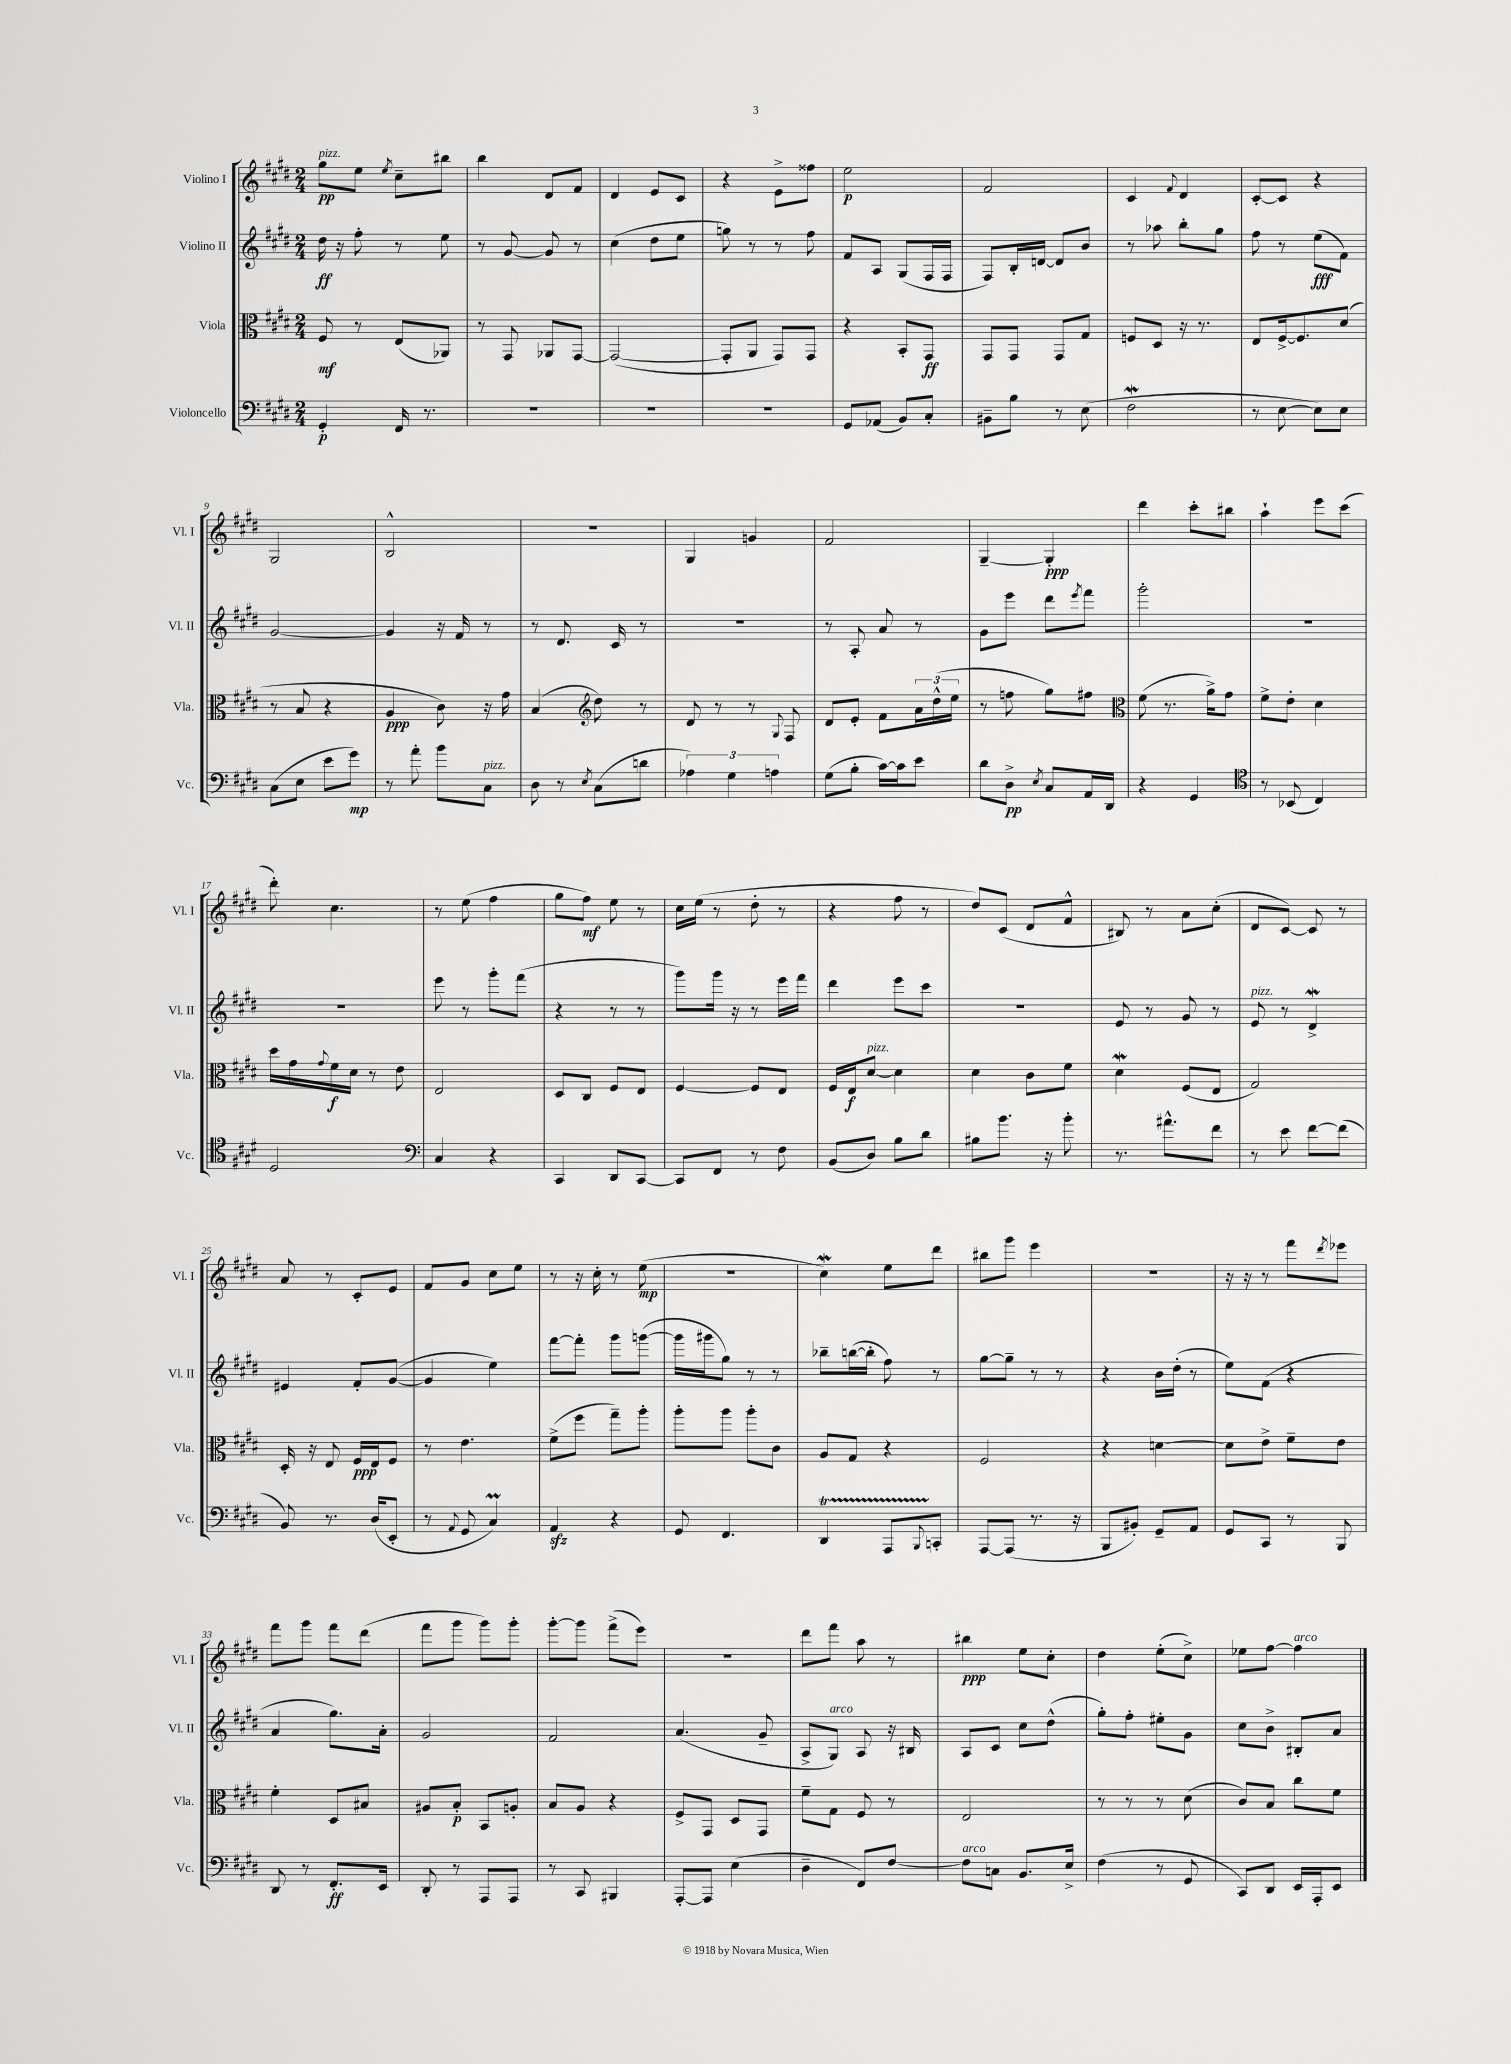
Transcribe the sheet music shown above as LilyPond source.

<<
\new StaffGroup <<
\new Staff = "s0" \with { instrumentName = "Violino I" shortInstrumentName = "Vl. I" } {
    \clef treble \key e \major \numericTimeSignature \time 2/4
    gis''8\pp^\markup { \italic "pizz." } e''8 \acciaccatura { e''8 } cis''8-- bis''8 |
    b''4 dis'8 fis'8 |
    dis'4 e'8 cis'8 |
    r4 e'8-> fisis''8 |
    e''2\p |
    fis'2 |
    cis'4 \appoggiatura { fis'8 } dis'4 |
    cis'8~-. cis'8 r4 |
    gis2 |
    b2-^ |
    r2 |
    gis4 g'4 |
    fis'2 |
    gis4~-- gis4-.\ppp |
    dis'''4 cis'''8-. bis''8 |
    a''4-! e'''8 cis'''8( |
    dis'''8-.) cis''4. |
    r8 e''8( fis''4 |
    gis''8 fis''8\mf) e''8 r8 |
    cis''16 e''16( r8 dis''8-. r8 |
    r4 fis''8 r8 |
    dis''8) cis'8( dis'8 fis'8-^ |
    bis8) r8 a'8 cis''8-.( |
    dis'8 cis'8~) cis'8 r8 |
    a'8 r8 cis'8-. e'8 |
    fis'8 gis'8 cis''8 e''8 |
    r8 r16 cis''16-. r8 e''8\mp( |
    R2 |
    cis''4\mordent) e''8 dis'''8 |
    bis''8 gis'''8 e'''4 |
    R2 |
    r16 r16 r8 fis'''8 \acciaccatura { dis'''8 } ees'''8 |
    fis'''8 gis'''8 fis'''8 dis'''8( |
    fis'''8 gis'''8 gis'''8) gis'''8-. |
    gis'''8~-. gis'''8 fis'''8->( e'''8) |
    R2 |
    dis'''8 fis'''8 a''8 r8 |
    bis''4\ppp e''8 cis''8-. |
    dis''4 e''8-.( cis''8->) |
    ees''8 fis''8~ fis''4^\markup { \italic "arco" } \bar "|." |
}
\new Staff = "s1" \with { instrumentName = "Violino II" shortInstrumentName = "Vl. II" } {
    \clef treble \key e \major \numericTimeSignature \time 2/4
    dis''16\ff r16 fis''8-. r8 e''8 |
    r8 gis'8~ gis'8 r8 |
    cis''4( dis''8 e''8 |
    g''8) r8 r8 fis''8 |
    fis'8 a8 gis8( fis16 fis16 |
    fis8) b16-. d'16~ d'8 b'8 |
    r8 aes''8 b''8-. gis''8 |
    fis''8 r8 e''8\fff( fis'8) |
    gis'2~ |
    gis'4 r16 fis'16 r8 |
    r8 dis'8. cis'16 r8 |
    R2 |
    r8 a8-. a'8 r8 |
    gis'8 e'''8 dis'''8 \acciaccatura { e'''8 } fis'''8 |
    gis'''2-. |
    R2 |
    R2 |
    e'''8 r8 gis'''8-. fis'''8( |
    r4 r8 r8 |
    gis'''8) gis'''16 r16 r8 e'''16 fis'''16 |
    dis'''4 e'''8 cis'''8 |
    r2 |
    e'8 r8 gis'8 r8 |
    e'8^\markup { \italic "pizz." } r8 dis'4->\mordent |
    eis'4 fis'8-. gis'8~( |
    gis'4 e''4) |
    fis'''8~ fis'''8-. gis'''8 g'''8~( |
    g'''16 gis'''16 gis''8) r8 r8 |
    bes''8-- b''16~( b''16-. fis''8) r8 |
    gis''8~ gis''8-- r8 r8 |
    r4 b'16 dis''16-.( r8 |
    e''8) fis'8( r4 |
    a'4 gis''8.) a'16-. |
    gis'2 |
    fis'2 |
    a'4.( gis'8-- |
    a8-> gis8^\markup { \italic "arco" }) a8 r16 bis16 |
    a8 cis'8 cis''8 dis''8-^( |
    gis''8-.) fis''8-. eis''8-. gis'8 |
    cis''8 b'8-> bis8-. a'8 \bar "|." |
}
\new Staff = "s2" \with { instrumentName = "Viola" shortInstrumentName = "Vla." } {
    \clef alto \key e \major \numericTimeSignature \time 2/4
    fis8\mf r8 e8( aes,8) |
    r8 gis,8 aes,8 gis,8~ |
    gis,2~( |
    gis,8-. a,8 gis,8) gis,8 |
    r4 b,8-. gis,8\ff |
    gis,8 gis,8 gis,8 gis8 |
    f8 dis8 r16 r8. |
    e8 fis16~-> fis8. dis'8( |
    r8 b8 r4 |
    a4\ppp cis'8) r16 gis'16 |
    b4( \clef treble dis''8) r8 |
    dis'8 r8 r8 \appoggiatura { gis8 } fis8 |
    dis'8 e'8-. fis'8 \tuplet 3/2 { a'16 dis''16-^( e''16 } |
    r8 f''8 gis''8) fis''8 |
    \clef alto fis'8( r8. a'16->) gis'8 |
    fis'8-> e'8-. dis'4 |
    dis''16 gis'16 \appoggiatura { gis'8 } fis'16\f dis'16 r8 e'8 |
    e2 |
    dis8 cis8 fis8 e8 |
    fis4~ fis8 e8 |
    fis16 e16\f dis'8~^\markup { \italic "pizz." } dis'4 |
    dis'4 cis'8 fis'8 |
    dis'4\mordent fis8( e8 |
    gis2) |
    dis16-. r16 e8 fis16\ppp e16 fis8 |
    r8 e'4. |
    fis'8->( fis''8 gis''8--) a''8-. |
    a''8-. a''8 a''8-. cis'8 |
    a8 gis8 r4 |
    fis2 |
    r4 d'4~ |
    d'8 e'8-> fis'8-- e'8 |
    fis'4-. dis8 bis8 |
    ais8 b8-.\p b,8 a8-. |
    b8 a8 r4 |
    fis8-> gis,8 dis8 gis,8 |
    fis'8-- gis8 fis8 r8 |
    e2 |
    r8 r8 r8 dis'8( |
    cis'8) b8 cis''8 fis'8 \bar "|." |
}
\new Staff = "s3" \with { instrumentName = "Violoncello" shortInstrumentName = "Vc." } {
    \clef bass \key e \major \numericTimeSignature \time 2/4
    gis,4-.\p fis,16 r8. |
    R2 |
    R2 |
    R2 |
    gis,8 aes,8( b,8) cis8-. |
    bis,8-- b8 r8 e8( |
    fis2\mordent |
    r8 e8~ e8) e8 |
    cis8( e8 e'8 gis'8\mp) |
    r8 a'8-. b'8 cis8^\markup { \italic "pizz." } |
    dis8 r8 \acciaccatura { e8 } cis8( d'8 |
    \tuplet 3/2 { aes4) gis4 a4 } |
    gis8( b8-. cis'16~) cis'16 e'8 |
    dis'8 dis8->\pp \acciaccatura { e8 } cis8 a,16 dis,16 |
    r4 gis,4 |
    \clef tenor r8 bes,8( cis4) |
    dis2 |
    \clef bass cis4 r4 |
    cis,4 dis,8 cis,8~ |
    cis,8 fis,8 r8 fis8 |
    b,8( dis8) b8 dis'8 |
    bis8 b'8. r16 b'8-. |
    r8. ais'8.-^ fis'8 |
    r8 e'8 fis'8~ fis'8( |
    b,8) r8. dis16( e,8-. |
    r8 \appoggiatura { a,8 } gis,8 cis4\prall) |
    a,4\sfz r4 |
    gis,8 fis,4. |
    dis,4\startTrillSpan a,,8 \appoggiatura { b,,8 } c,8-.\stopTrillSpan |
    a,,8~ a,,8( r8. r16 |
    b,,8 bis,8-.) gis,8-- a,8 |
    gis,8 cis,8 r8 b,,8 |
    dis,8 r8 fis,8.-.\ff e,16 |
    dis,8-. r8 a,,8 a,,8 |
    r8 cis,8 bis,,4 |
    a,,8~-. a,,8 e4( |
    dis4-- fis,8) fis8~ |
    fis8^\markup { \italic "arco" } c8 b,8. e16-> |
    fis4( r8 gis,8 |
    cis,8) dis,8 e,16 a,,16-. e,8 \bar "|." |
}
>>
>>
